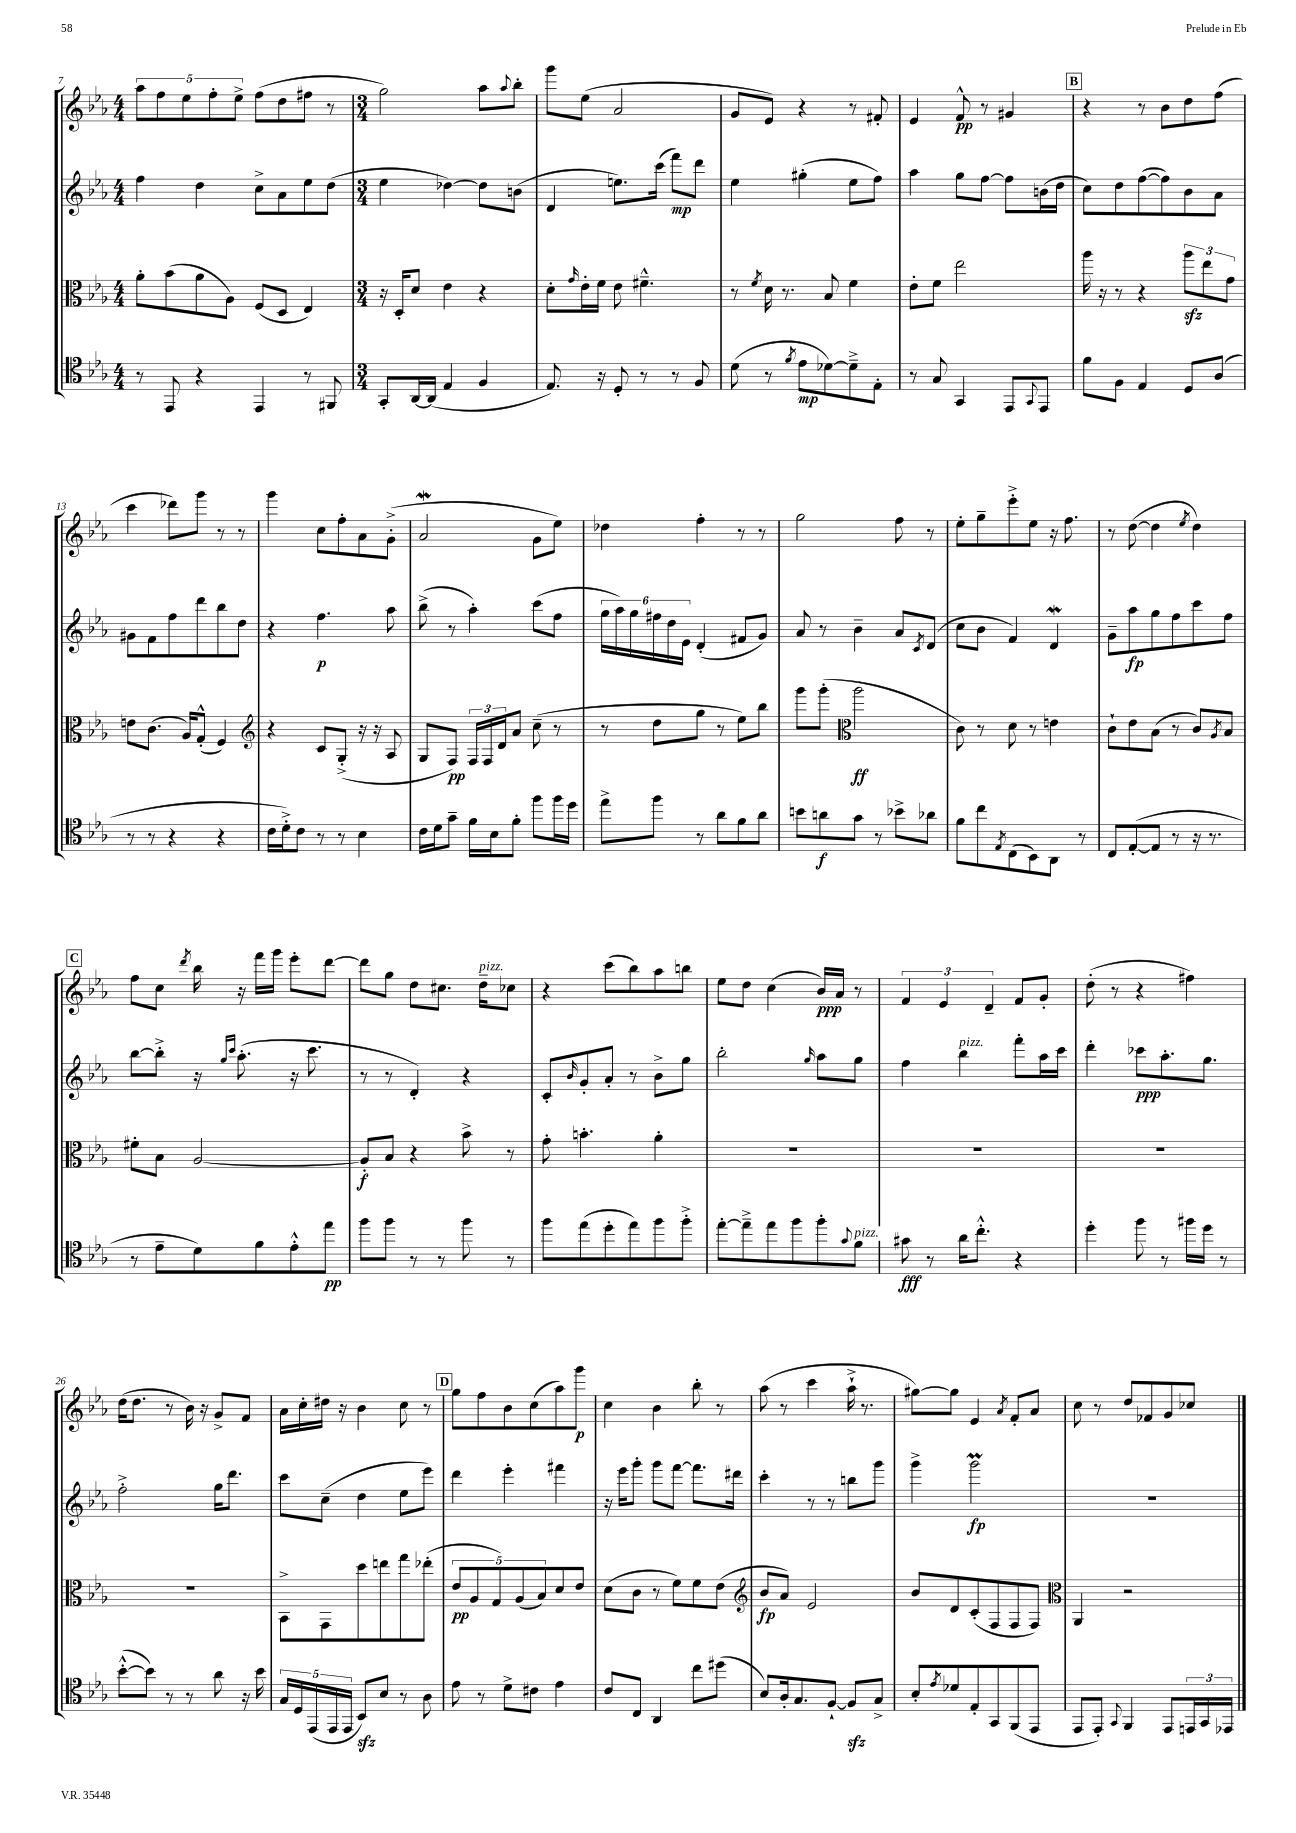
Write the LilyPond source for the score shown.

<<
\new StaffGroup <<
\new Staff = "s0" {
    \clef treble \key ees \major \numericTimeSignature \time 4/4
    \tuplet 5/4 { aes''8 f''8 ees''8 f''8-. ees''8-> } f''8( d''8 fis''8 r8 |
    \numericTimeSignature \time 3/4 g''2) aes''8 \appoggiatura { aes''8 } bes''8-. |
    g'''8 ees''8( aes'2 |
    g'8 ees'8) r4 r8 fis'8-. |
    ees'4 f'8-^\pp r8 gis'4 |
    \mark \markup { \box "B" } r4 r8 bes'8 d''8 f''8( |
    c'''4 des'''8) g'''8 r8 r8 |
    g'''4 c''8 f''8-. aes'8 g'8-.->( |
    aes'2\mordent g'8 ees''8) |
    des''4 f''4-. r8 r8 |
    g''2 f''8 r8 |
    ees''8-. g''8-- ees'''8-.-> ees''8 r16 f''8. |
    r8 d''8~( d''4 \acciaccatura { ees''8 } d''4) |
    \mark \markup { \box "C" } f''8 c''8 \acciaccatura { d'''8 } bes''16 r16 f'''16 g'''16 ees'''8-. d'''8~ |
    d'''8 g''8 d''8 cis''8. d''16--^\markup { \italic "pizz." } ces''8 |
    r4 c'''8( bes''8) aes''8 b''8 |
    ees''8 d''8 c''4( bes'16\ppp) aes'16 r8 |
    \tuplet 3/2 { f'4 ees'4 d'4-- } f'8 g'8-. |
    d''8-.( r8 r4 fis''4) |
    d''16( d''8. r8 bes'16) r16 g'8-> f'8 |
    aes'16 c''16-. dis''16 r16 bes'4 c''8 r8 |
    \mark \markup { \box "D" } g''8 f''8 bes'8 c''8( aes''8) g'''8\p |
    c''4 bes'4 bes''8-. r8 |
    aes''8( r8 c'''4 aes''16-!-> r8. |
    gis''8~) gis''8 ees'4 \acciaccatura { aes'8 } f'8-. aes'8 |
    c''8 r8 d''8 fes'8 g'8 ces''8 \bar "|." |
}
\new Staff = "s1" {
    \clef treble \key ees \major \numericTimeSignature \time 4/4
    f''4 d''4 c''8-> aes'8 ees''8 d''8( |
    \numericTimeSignature \time 3/4 ees''4 des''4~) des''8 b'8( |
    d'4 e''8.) c'''16( f'''8\mp) d'''8 |
    ees''4 gis''4-.( ees''8 f''8) |
    aes''4 g''8 f''8~ f''8 b'16( d''16 |
    \mark \markup { \box "B" } c''8) d''8 f''8~( f''8) bes'8 aes'8 |
    gis'8 f'8 f''8 d'''8 bes''8 d''8 |
    r4 f''4.\p aes''8 |
    bes''8->( r8 aes''4-.) c'''8( f''8 |
    \tuplet 6/4 { g''16 aes''16) g''16 fis''16 d''16 ees'16 } d'4-.( fis'8 g'8) |
    aes'8 r8 bes'4-- aes'8 \acciaccatura { c'8 } d'8( |
    c''8 bes'8 f'4) d'4\mordent |
    g'8-- aes''8\fp g''8 f''8 c'''8 f''8 |
    \mark \markup { \box "C" } bes''8~ bes''8-.-> r16 \grace { g''16 c'''16 } aes''8.-.( r16 c'''8. |
    r8 r8 d'4-.) r4 |
    c'8-. \grace { bes'16 } g'8-. aes'8-. r8 bes'8-> g''8 |
    bes''2-. \grace { g''16 } aes''8 g''8 |
    f''4 bes''4^\markup { \italic "pizz." } f'''8-. aes''16 c'''16 |
    d'''4-. ces'''8\ppp aes''8.-. g''8. |
    f''2-.-> g''16 d'''8. |
    c'''8 c''8--( d''4 ees''8 ees'''8) |
    \mark \markup { \box "D" } d'''4 ees'''4-. fis'''4 |
    r16 ees'''16 g'''8-. g'''8 f'''8~ f'''8. dis'''16 |
    c'''4-. r8 r8 b''8 g'''8 |
    g'''4-> g'''2\prall\fp |
    R2. \bar "|." |
}
\new Staff = "s2" {
    \clef alto \key ees \major \numericTimeSignature \time 4/4
    aes'8-. bes'8( aes'8 aes8) f8( d8 ees4) |
    \numericTimeSignature \time 3/4 r16 d16-. d'8 ees'4 r4 |
    d'8-. \grace { g'16 } ees'16-. f'16 ees'8 fis'4.---^ |
    r8 \acciaccatura { f'8 } d'16 r8. bes8 f'4 |
    ees'8-. f'8 ees''2 |
    \mark \markup { \box "B" } aes''16 r16 r8 r4 \tuplet 3/2 { aes''8\sfz ees''8 g'8 } |
    e'8 c'8.( aes16) g8-.-^( f4) |
    \clef treble r4 c'8 g8-.->( r16 r16 aes8 |
    g8 f8\pp) \tuplet 3/2 { f16 f16 d'16 } aes'8 c''8--( r8 |
    r8 d''8 g''8 r8 ees''8) bes''8 |
    g'''8 g'''8-.( \clef alto aes''2\ff |
    c'8) r8 d'8 r8 e'4 |
    c'8-! ees'8 bes8( r8 c'8) \acciaccatura { aes8 } bes8 |
    \mark \markup { \box "C" } fis'8-. bes8 aes2~ |
    aes8-.\f bes8 r4 bes'8-> r8 |
    g'8-. b'4.-. aes'4-. |
    R2. |
    R2. |
    R2. |
    R2. |
    bes,8-> g,8 d''8 e''8 g''8 ees''8-.( |
    \mark \markup { \box "D" } \tuplet 5/4 { ees'8\pp aes8 g8) aes8( bes8) } d'8 ees'8 |
    d'8( c'8 r8 f'8) f'8 ees'8( |
    \clef treble bes'8\fp aes'8) ees'2 |
    bes'8 d'8 c'8-.( f8 f8 f8) |
    \clef alto aes,4 r2 \bar "|." |
}
\new Staff = "s3" {
    \clef tenor \key ees \major \numericTimeSignature \time 4/4
    r8 ees,8 r4 ees,4 r8 fis,8 |
    \numericTimeSignature \time 3/4 g,8-. aes,16~ aes,16( ees4 f4 |
    ees8.) r16 d8-. r8 r8 f8 |
    d'8( r8 \acciaccatura { f'8 } ees'8\mp des'8~) des'8---> ees8-. |
    r8 g8 g,4 ees,8 \appoggiatura { g,8 } ees,8 |
    \mark \markup { \box "B" } f'8 f8 ees4 d8 aes8( |
    r8 r8 r4 r4 |
    c'16 d'16-.->) c'8 r8 r8 bes4 |
    c'16 d'16 g'8-- f'16 bes16 f'8-. f''8 f''16 d''16 |
    ees''8-> f''8 r8 aes'8 f'8 aes'8 |
    b'8 a'8\f g'8 r8 bes'8-> aes'8 |
    f'8 c''8 \acciaccatura { ees8 } c8( bes,8) aes,8 r8 |
    c8 ees8~-.( ees8 r8 r16 r8. |
    \mark \markup { \box "C" } r8 ees'8-- d'8) f'8 ees'8-.-^ ees''8\pp |
    f''8 f''8 r8 r8 f''8 r8 |
    f''8 ees''8( d''8-. ees''8) f''8 f''8-.-> |
    ees''8~-. ees''8---> ees''8 f''8 f''8-. \appoggiatura { g'8 } f'8^\markup { \italic "pizz." } |
    gis'8\fff r8 aes'16 c''8.-.-^ r4 |
    d''4-. f''8 r8 fis''16 d''16 r8 |
    bes'8~-.-^( bes'8) r8 r8 aes'8 r16 bes'16 |
    \tuplet 5/4 { g16 d16 ees,16( ees,16 ees,16 } bes,8\sfz) bes8 r8 aes8 |
    \mark \markup { \box "D" } ees'8 r8 d'8-> cis'8 ees'4 |
    c'8 c8 aes,4 c''8 dis''8( |
    bes8) aes16-. g8. f8~-! f8\sfz g8-> |
    bes8-. \acciaccatura { ees'8 } des'8 ees8-. g,8 f,8( ees,8 |
    ees,8 ees,8-.) \appoggiatura { g,8 } f,4 ees,8 \tuplet 3/2 { e,16 g,16 ees,16 } \bar "|." |
}
>>
>>
\layout { \context { \Score currentBarNumber = #7 } }
